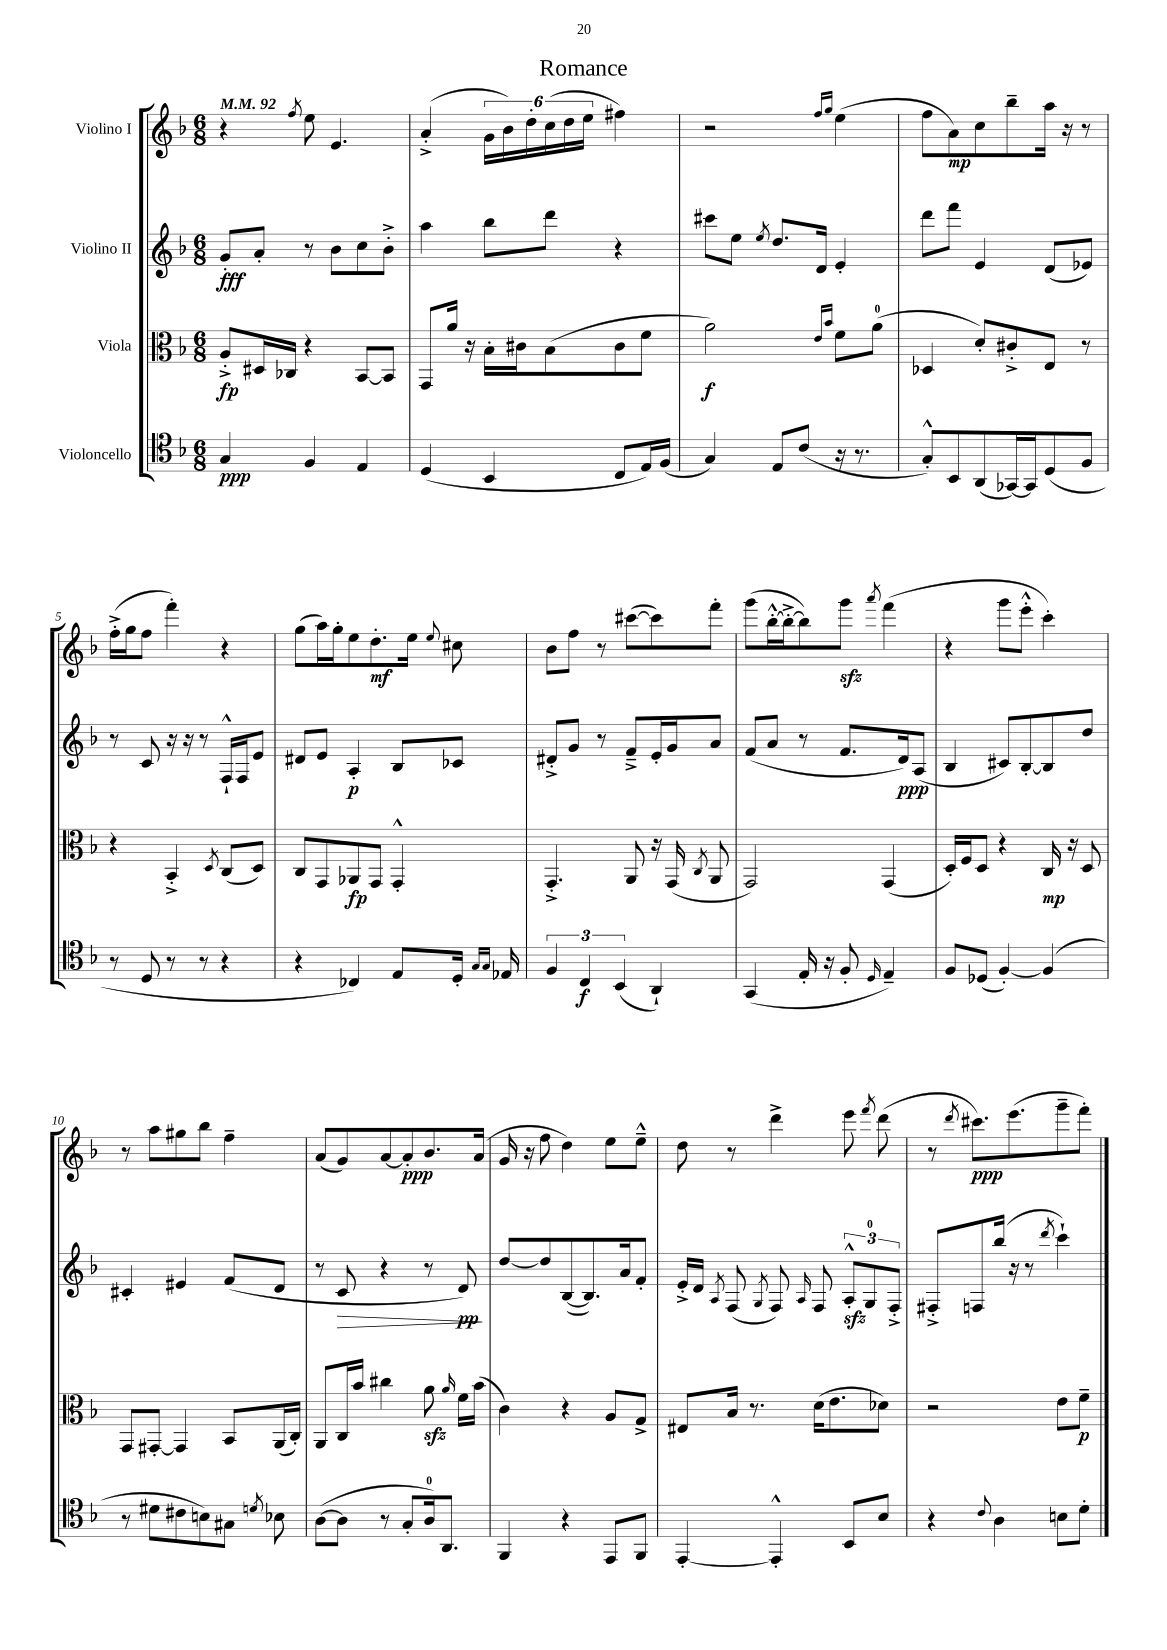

**kern	**dynam	**kern	**dynam	**kern	**dynam	**kern	**dynam
*part4	*part4	*part3	*part3	*part2	*part2	*part1	*part1
*staff4	*staff4	*staff3	*staff3	*staff2	*staff2	*staff1	*staff1
*I"Violoncello	*	*I"Viola	*	*I"Violino II	*	*I"Violino I	*
*clefC4	*	*clefC3	*	*clefG2	*	*clefG2	*
*k[b-]	*	*k[b-]	*	*k[b-]	*	*k[b-]	*
*M6/8	*	*M6/8	*	*M6/8	*	*M6/8	*
*MM92	*	*MM92	*	*MM92	*	*MM92	*
=1	=1	=1	=1	=1	=1	=1	=1
4G/	ppp	8A'^/L	fp	8g'/L	fff	4r	.
.	.	16D#X/L	.	8a'/J	.	.	.
.	.	16C-X/JJ	.	.	.	.	.
.	.	.	.	.	.	8qff/	.
4F/	.	4r	.	8r	.	8ee\	.
.	.	.	.	8b-\L	.	4.e/	.
4E/	.	[8BB-/L	.	8cc\	.	.	.
.	.	8BB-/J]	.	8b-'^\J	.	.	.
=2	=2	=2	=2	=2	=2	=2	=2
(4D/	.	8GG/L	.	4aa\	.	(4a'^/	.
.	.	16a/Jk	.	.	.	.	.
.	.	16r	.	.	.	.	.
4BB-/	.	16B-'\LL	.	8bb-\L	.	24g\LL	.
.	.	.	.	.	.	24b-\)	.
.	.	16c#X\J	.	.	.	.	.
.	.	.	.	.	.	24dd'\	.
.	.	(8B-\	.	8ddd\J	.	(24cc\	.
.	.	.	.	.	.	24dd\	.
.	.	.	.	.	.	24ee\JJ	.
8C/L	.	8c#\	.	4r	.	4ff#X\)	.
16E/L)	.	8f\J	.	.	.	.	.
(16F/JJ	.	.	.	.	.	.	.
=3	=3	=3	=3	=3	=3	=3	=3
4G/)	.	2a\)	f	8ccc#X\L	.	2r	.
.	.	.	.	8ee\J	.	.	.
.	.	.	.	8qee/	.	.	.
8E/L	.	.	.	8.dd/L	.	.	.
(8c/J	.	.	.	.	.	.	.
.	.	.	.	16d/Jk	.	.	.
.	.	16qqe/LL	.	.	.	16qqff/LL	.
.	.	16qqb-/JJ	.	.	.	16qqgg/JJ	.
16r	.	8f\L	.	4e'/	.	(4ee\	.
8.r	.	.	.	.	.	.	.
.	.	(8a\J	.	.	.	.	.
=4	=4	=4	=4	=4	=4	=4	=4
8G'^^/L)	.	4D-X/	.	8ddd\L	.	8ff\L	.
8BB-/	.	.	.	8fff\J	.	8a\)	mp
(8AA/	.	8d'/L)	.	4e/	.	8cc\	.
[16GG-X/L)	.	8c#X'^/	.	.	.	8bb-~\	.
16GG-/J]	.	.	.	.	.	.	.
(8D/	.	8E/J	.	(8d/L	.	16aa\Jk	.
.	.	.	.	.	.	16r	.
8F/J	.	8r	.	8e-X/J)	.	8r	.
!!LO:LB:g=z
=5	=5	=5	=5	=5	=5	=5	=5
8r	.	4r	.	8r	.	(16ff'^\LL	.
.	.	.	.	.	.	16gg\J	.
8D/	.	.	.	8c/	.	8ff\J	.
8r	.	4BB-'^/	.	16r	.	4fff'\)	.
.	.	.	.	16r	.	.	.
8r	.	.	.	8r	.	.	.
.	.	8qD/	.	.	.	.	.
4r	.	(8C/L	.	16F`^^/LL	.	4r	.
.	.	.	.	16F/J	.	.	.
.	.	8D/J)	.	8e/J	.	.	.
=6	=6	=6	=6	=6	=6	=6	=6
4r	.	8C/L	.	8d#X/L	.	(8gg\L	.
.	.	8GG/	.	8e/J	.	16aa\L)	.
.	.	.	.	.	.	16gg'\J	.
4C-X/)	.	8AA-X/	fp	4A'/	p	8ee\	.
.	.	8GG/J	.	.	.	8.dd'\	mf
8E/L	.	4GG'^^/	.	8B-/L	.	.	.
.	.	.	.	.	.	16ee\Jk	.
.	.	.	.	.	.	8qqee/	.
16D'/Jk	.	.	.	8c-X/J	.	8cc#X\	.
16qqG/LL	.	.	.	.	.	.	.
16qqG/JJ	.	.	.	.	.	.	.
16E-X/	.	.	.	.	.	.	.
=7	=7	=7	=7	=7	=7	=7	=7
6F/	.	4.GG'^/	.	8d#X'^/L	.	8b-\L	.
.	.	.	.	8g/J	.	8ff\J	.
6C/	f	.	.	.	.	.	.
.	.	.	.	8r	.	8r	.
(6BB-/	.	.	.	.	.	.	.
.	.	8AA/	.	8f~^/L	.	([8ccc#X\L	.
4AA`/)	.	16r	.	16e'/L	.	8ccc#\])	.
.	.	(16GG/	.	16g/J	.	.	.
.	.	8qC/	.	.	.	.	.
.	.	8AA/	.	8a/J	.	8fff'\J	.
=8	=8	=8	=8	=8	=8	=8	=8
(4GG/	.	2GG/)	.	(8f/L	.	(8ggg\L	.
.	.	.	.	8a/J	.	[16bb-'^^\L	.
.	.	.	.	.	.	16bb-'^\J_	.
16E'/	.	.	.	8r	.	8bb-\])	.
16r	.	.	.	.	.	.	.
8F'/	.	.	.	8.f/L	.	8gggzz\J	.
16qqD/	.	.	.	.	.	8qaaa/	.
4E~/)	.	(4GG/	.	.	.	(4fff\	.
.	.	.	.	16d/k)	ppp	.	.
.	.	.	.	(8A/J	.	.	.
=9	=9	=9	=9	=9	=9	=9	=9
8F/L	.	16D'/LL)	.	4B-/	.	4r	.
.	.	16F/J	.	.	.	.	.
(8D-X/J	.	8D/J	.	.	.	.	.
[4F'/)	.	4r	.	8c#X/L)	.	8ggg\L	.
.	.	.	.	[8B-'/	.	8eee'^^\J	.
(4F/]	.	16C/	mp	8B-/]	.	4ccc'\)	.
.	.	16r	.	.	.	.	.
.	.	8D/	.	8dd/J	.	.	.
!!LO:LB:g=z
=10	=10	=10	=10	=10	=10	=10	=10
8r	.	8GG/L	.	4c#X'/	.	8r	.
8d#X\L	.	[8GG#X'/J	.	.	.	8aa\L	.
8c#X\	.	4GG#/]	.	4e#X/	.	8gg#X\	.
8Bn\)	.	.	.	.	.	8bb-\J	.
8G#X\J	.	8BB-/L	.	(8f/L	.	4ff~\	.
8qdn/	.	.	.	.	.	.	.
8B-X\	.	(16AA/L	.	8d/J	.	.	.
.	.	16C'/JJ)	.	.	.	.	.
=11	=11	=11	=11	=11	=11	=11	=11
([8A\L	.	8AA/L	.	8r	.	(8a/L	.
!	!	!	!	!	!LO:HP:b	!	!
8A\J]	.	16C/L	.	8c/	>	8g/)	.
.	.	16b-/JJ	.	.	.	.	.
8r	.	4cc#X\	.	4r	.	[8a/	.
8G'/L	.	.	.	.	.	8a'/]	ppp
16A/k)	.	8azz\	.	8r	.	8.b-/	.
8.AA/J	.	.	.	.	.	.	.
.	.	16qqa/	.	.	.	.	.
.	.	16f\LL	.	8d/)	pp	.	.
.	.	(16b-\JJ	.	.	.	(16a/Jk	.
.	.	.	.	.	]	.	.
=12	=12	=12	=12	=12	=12	=12	=12
4FF/	.	4c\)	.	[8dd/L	.	16g/	.
.	.	.	.	.	.	16r	.
.	.	.	.	8dd/]	.	8ff\	.
4r	.	4r	.	([8B-/	.	4dd\)	.
.	.	.	.	8.B-/])	.	.	.
8EE/L	.	8A/L	.	.	.	8ee\L	.
.	.	.	.	16a/k	.	.	.
8FF/J	.	8G^/J	.	8f'/J	.	8ee~^^\J	.
=13	=13	=13	=13	=13	=13	=13	=13
[4EE'/	.	8E#X/L	.	16e'^/LL	.	8dd\	.
.	.	.	.	16d/JJ	.	.	.
.	.	.	.	8qA/	.	.	.
.	.	16B-/Jk	.	(8F/	.	8r	.
.	.	8.r	.	.	.	.	.
.	.	.	.	8qG/	.	.	.
4EE'^^/]	.	.	.	8F/)	.	4ddd^\	.
.	.	.	.	16qqA/	.	.	.
.	.	(16d\KL	.	8F/	.	.	.
.	.	8.e\	.	.	.	.	.
8BB-/L	.	.	.	12Azz'^^/L	.	8eee\	.
.	.	.	.	12G/	.	.	.
.	.	.	.	.	.	8qfff/	.
8B-/J	.	8d-X\J)	.	.	.	(8ddd\	.
.	.	.	.	12F'^/J	.	.	.
=14	=14	=14	=14	=14	=14	=14	=14
4r	.	2r	.	8F#X'^/L	.	8r	.
.	.	.	.	.	.	8qddd/	.
.	.	.	.	8Fn/	.	8.ccc#X\L)	ppp
8qqc/	.	.	.	.	.	.	.
4A\	.	.	.	(16bb-/Jk	.	.	.
.	.	.	.	16r	.	(8.eee\	.
.	.	.	.	8r	.	.	.
.	.	.	.	8qddd/	.	.	.
8Bn\L	.	8e\L	.	4ccc`\)	.	8ggg~\	.
8d'\J	.	8f~\J	p	.	.	8fff'\J)	.
==	==	==	==	==	==	==	==
*-	*-	*-	*-	*-	*-	*-	*-
